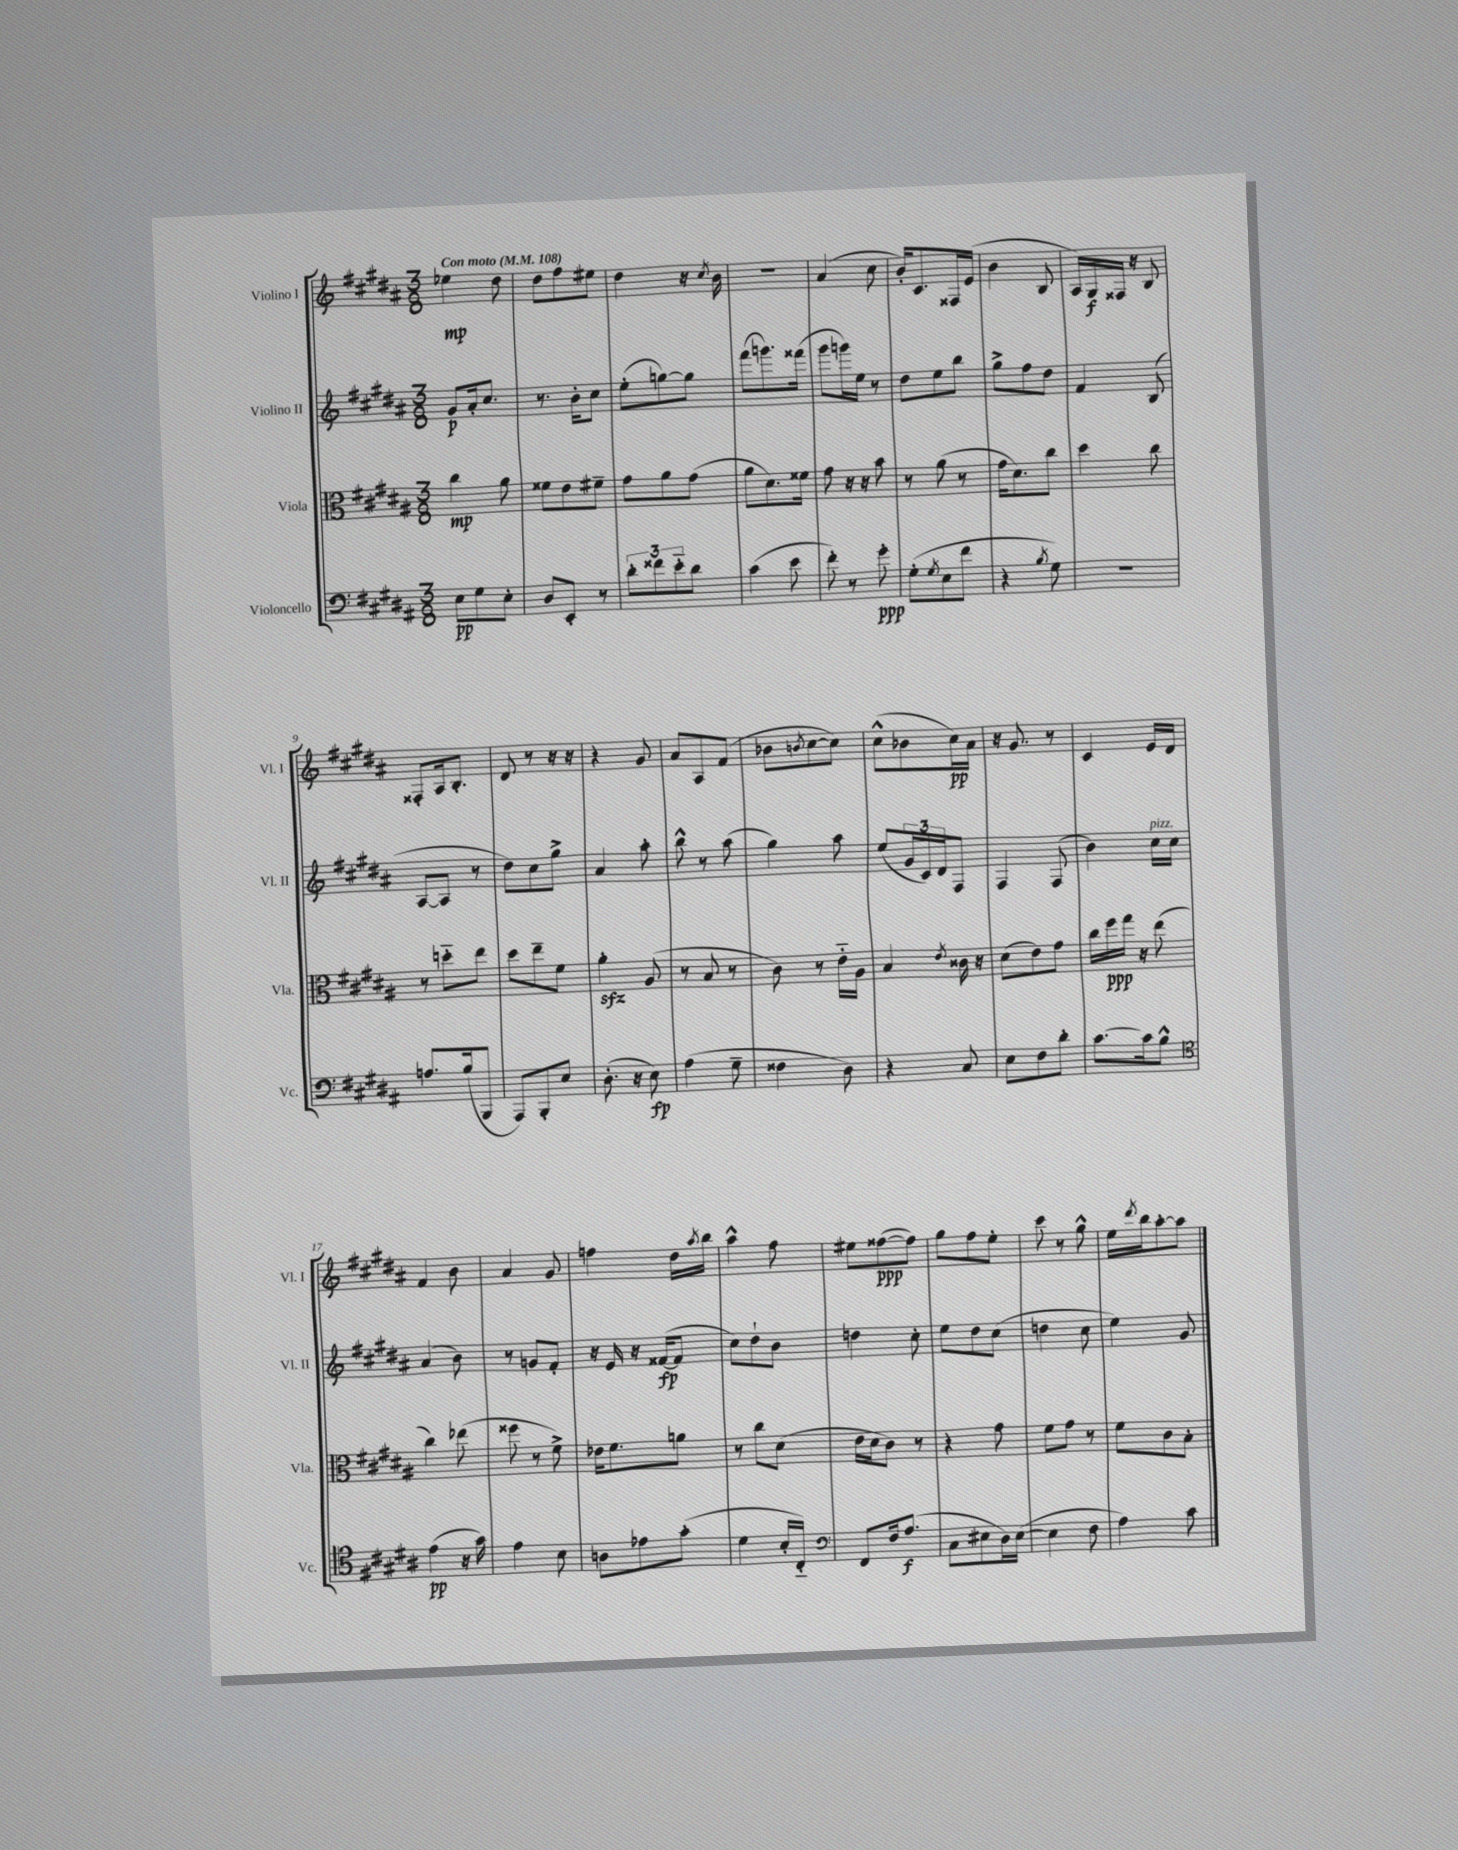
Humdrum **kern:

**kern	**dynam	**kern	**dynam	**kern	**dynam	**kern	**dynam
*part4	*part4	*part3	*part3	*part2	*part2	*part1	*part1
*staff4	*staff4	*staff3	*staff3	*staff2	*staff2	*staff1	*staff1
*I"Violoncello	*	*I"Viola	*	*I"Violino II	*	*I"Violino I	*
*I'Vc.	*	*I'Vla.	*	*I'Vl. II	*	*I'Vl. I	*
*clefF4	*	*clefC3	*	*clefG2	*	*clefG2	*
*k[f#c#g#d#a#]	*	*k[f#c#g#d#a#]	*	*k[f#c#g#d#a#]	*	*k[f#c#g#d#a#]	*
*M3/8	*	*M3/8	*	*M3/8	*	*M3/8	*
*MM108	*	*MM108	*	*MM108	*	*MM108	*
=1	=1	=1	=1	=1	=1	=1	=1
!	!	!	!	!	!	!LO:TX:a:B:t=Con moto	!
8E\L	pp	4cc#\	mp	8g#/L	p	4ee-X\	mp
8G#\	.	.	.	16a#'/k	.	.	.
.	.	.	.	8.cc#/J	.	.	.
8E'\J	.	8a#\	.	.	.	8dd#\	.
=2	=2	=2	=2	=2	=2	=2	=2
8D#/L	.	8f##X\L	.	8.r	.	8dd#\L	.
8EE'/J	.	8e\	.	.	.	8ff#\	.
.	.	.	.	16b'\KL	.	.	.
8r	.	8f#X~\J	.	8cc#\J	.	8ee#X\J	.
=3	=3	=3	=3	=3	=3	=3	=3
12d#'\L	.	8g#\L	.	(8ee'\L	.	4dd#\	.
12f##X\	.	.	.	.	.	.	.
.	.	8a#\	.	[8ggn\)	.	.	.
12e\	.	.	.	.	.	.	.
8d#\J	.	(8g#\J	.	8gg\J]	.	16r	.
.	.	.	.	.	.	8qcc#/	.
.	.	.	.	.	.	16b\	.
=4	=4	=4	=4	=4	=4	=4	=4
(4c#\	.	8a#\L	.	(8fff#\L	.	4.r	.
.	.	8.d#\)	.	8.gggn\)	.	.	.
8e\	.	.	.	.	.	.	.
.	.	16f##X\Jk	.	(16fff##X\Jk	.	.	.
=5	=5	=5	=5	=5	=5	=5	=5
8f#'\)	.	8g#\	.	8ggg#\L	.	(4a#/	.
8r	.	16r	.	16gggn\L)	.	.	.
.	.	16r	.	16ee\JJ	.	.	.
8g#'\	ppp	8b\	.	8r	.	8cc#\	.
=6	=6	=6	=6	=6	=6	=6	=6
(8G#'\L	.	8r	.	8dd#\L	.	16b'/KL)	.
.	.	.	.	.	.	8.c#/	.
8qG#/	.	.	.	.	.	.	.
8E\	.	(8a#\	.	8ee\	.	.	.
8f#\J	.	8r	.	8bb\J	.	16F##X/L	.
.	.	.	.	.	.	(16e/JJ	.
=7	=7	=7	=7	=7	=7	=7	=7
4r	.	16g#\KL	.	8gg#^\L	.	4b\	.
.	.	8.d#\)	.	.	.	.	.
.	.	.	.	8ff#\	.	.	.
8qB/	.	.	.	.	.	.	.
8G#\)	.	8cc#\J	.	8dd#\J	.	8B/	.
=8	=8	=8	=8	=8	=8	=8	=8
4.r	.	4dd#\	.	4f#/	.	16A#/LL)	.
.	.	.	.	.	.	16G#/	f
.	.	.	.	.	.	16F##X/JJ	.
.	.	.	.	.	.	16r	.
.	.	8cc#\	.	(8B/	.	8B/	.
!!LO:LB:g=z
=9	=9	=9	=9	=9	=9	=9	=9
8.An/L	.	8r	.	[8A#/L	.	8F##X'/L	.
.	.	8ddn\L	.	8A#/J]	.	16A#/k	.
(16B/k	.	.	.	.	.	8.B'/J	.
8BBB/J	.	8ee\J	.	8r	.	.	.
=10	=10	=10	=10	=10	=10	=10	=10
8AAA#/L)	.	8dd#\L	.	8dd#\L)	.	8d#/	.
8BBB'/	.	8ee~\	.	8cc#\	.	8r	.
8E/J	.	8f#\J	.	8gg#^\J	.	16r	.
.	.	.	.	.	.	16r	.
=11	=11	=11	=11	=11	=11	=11	=11
(8.D#'\	.	4a#zz'\	.	4a#/	.	4r	.
16r	.	.	.	.	.	.	.
8E\)	fp	(8A#/	.	8aa#'\	.	8g#/	.
=12	=12	=12	=12	=12	=12	=12	=12
(4A#\	.	8r	.	8bb^^\	.	8a#/L	.
.	.	8B/	.	8r	.	8A#/	.
8G#~\	.	8r	.	(8aa#\	.	(8f#/J	.
=13	=13	=13	=13	=13	=13	=13	=13
4F##X\	.	8c#\)	.	4gg#\)	.	8b-X\L	.
.	.	.	.	.	.	8qbn/	.
.	.	8r	.	.	.	[8cc#\	.
8D#\)	.	16e\LL	.	8aa#\	.	8cc#\J])	.
.	.	16A#\JJ	.	.	.	.	.
=14	=14	=14	=14	=14	=14	=14	=14
4r	.	4B/	.	(8ee/L	.	(8cc#^^\L	.
.	.	.	.	24g#/L	.	8b-X\	.
.	.	.	.	24c#/)	.	.	.
.	.	.	.	24d#/J	.	.	.
.	.	8qe/	.	.	.	.	.
8C#/	.	16c##X\	.	8F#/J	.	16cc#\L)	pp
.	.	16r	.	.	.	16a#\JJ	.
=15	=15	=15	=15	=15	=15	=15	=15
8E\L	.	(8d#\L	.	4F#/	.	16r	.
.	.	.	.	.	.	8.g#/	.
8F#\	.	8e\)	.	.	.	.	.
8d#'\J	.	8g#\J	.	(8F#/	.	8r	.
=16	=16	=16	=16	=16	=16	=16	=16
[8.c#\L	.	16cc#\LL	.	4b\)	.	4c#/	.
.	.	16ff#\	ppp	.	.	.	.
.	.	16gg#\JJ	.	.	.	.	.
16c#\k]	.	16r	.	.	.	.	.
!	!	!	!	!LO:TX:a:i:t=pizz.	!	!	!
8B^^\J	.	(8ee\	.	16cc#\LL	.	16e/LL	.
.	.	.	.	16cc#\JJ	.	16d#/JJ	.
!!LO:LB:g=z
=17	=17	=17	=17	=17	=17	=17	=17
*clefC4	*	*	*	*	*	*	*
(4e\	pp	4cc#\)	.	(4a#/	.	4f#/	.
16r	.	(8ee-X\	.	8b\)	.	8b\	.
16g#\)	.	.	.	.	.	.	.
=18	=18	=18	=18	=18	=18	=18	=18
4e\	.	8ff##X\	.	8r	.	4a#/	.
.	.	8r	.	8gn/L	.	.	.
8B\	.	8f#^\)	.	8f#'/J	.	8g#/	.
=19	=19	=19	=19	=19	=19	=19	=19
8An\L	.	16e-X\KL	.	16r	.	4ffn\	.
.	.	8.f#\	.	16e/	.	.	.
8e-X\	.	.	.	16r	.	.	.
.	.	.	.	([16f##X/KL	fp	.	.
(8g#'\J	.	8an\J	.	8f##/J]	.	16dd#\LL	.
.	.	.	.	.	.	8qaa#/	.
.	.	.	.	.	.	16bb\JJ	.
=20	=20	=20	=20	=20	=20	=20	=20
4d#\	.	8r	.	8cc#\L)	.	4aa#^^\	.
.	.	8cc#\L	.	8dd#`\	.	.	.
16B'/LL	.	(8d#\J	.	8b\J	.	8ff#\	.
16C#/JJ)	.	.	.	.	.	.	.
=21	=21	=21	=21	=21	=21	=21	=21
*clefF4	*	*	*	*	*	*	*
8FF#/L	.	16e\LL	.	4ddn\	.	8ee#X\L	.
.	.	16d#\J	.	.	.	.	.
16F#/k	.	8c#\J)	.	.	.	([8ff##X\	ppp
(8.A#/J	f	.	.	.	.	.	.
.	.	8r	.	8cc#'\	.	8ff##\J])	.
=22	=22	=22	=22	=22	=22	=22	=22
8C#\L	.	4r	.	8ee\L	.	8gg#\L	.
8E#X\	.	.	.	8dd#\	.	8ff#\	.
16D#\L)	.	8g#\	.	(8cc#\J	.	8ee'\J	.
([16E#\JJ	.	.	.	.	.	.	.
=23	=23	=23	=23	=23	=23	=23	=23
4E#\]	.	8f#\L	.	4ddn\	.	8ccc#\	.
.	.	8g#\J	.	.	.	8r	.
8F#\	.	8r	.	8cc#\	.	8gg#^^\	.
=24	=24	=24	=24	=24	=24	=24	=24
4A#\)	.	8f#\L	.	4ee\)	.	16ee\LL	.
.	.	.	.	.	.	8qddd#/	.
.	.	.	.	.	.	16bb\J	.
.	.	8c#\	.	.	.	[8aa#'\	.
8c#\	.	8B'\J	.	8g#/	.	8aa#\J]	.
==	==	==	==	==	==	==	==
*-	*-	*-	*-	*-	*-	*-	*-
